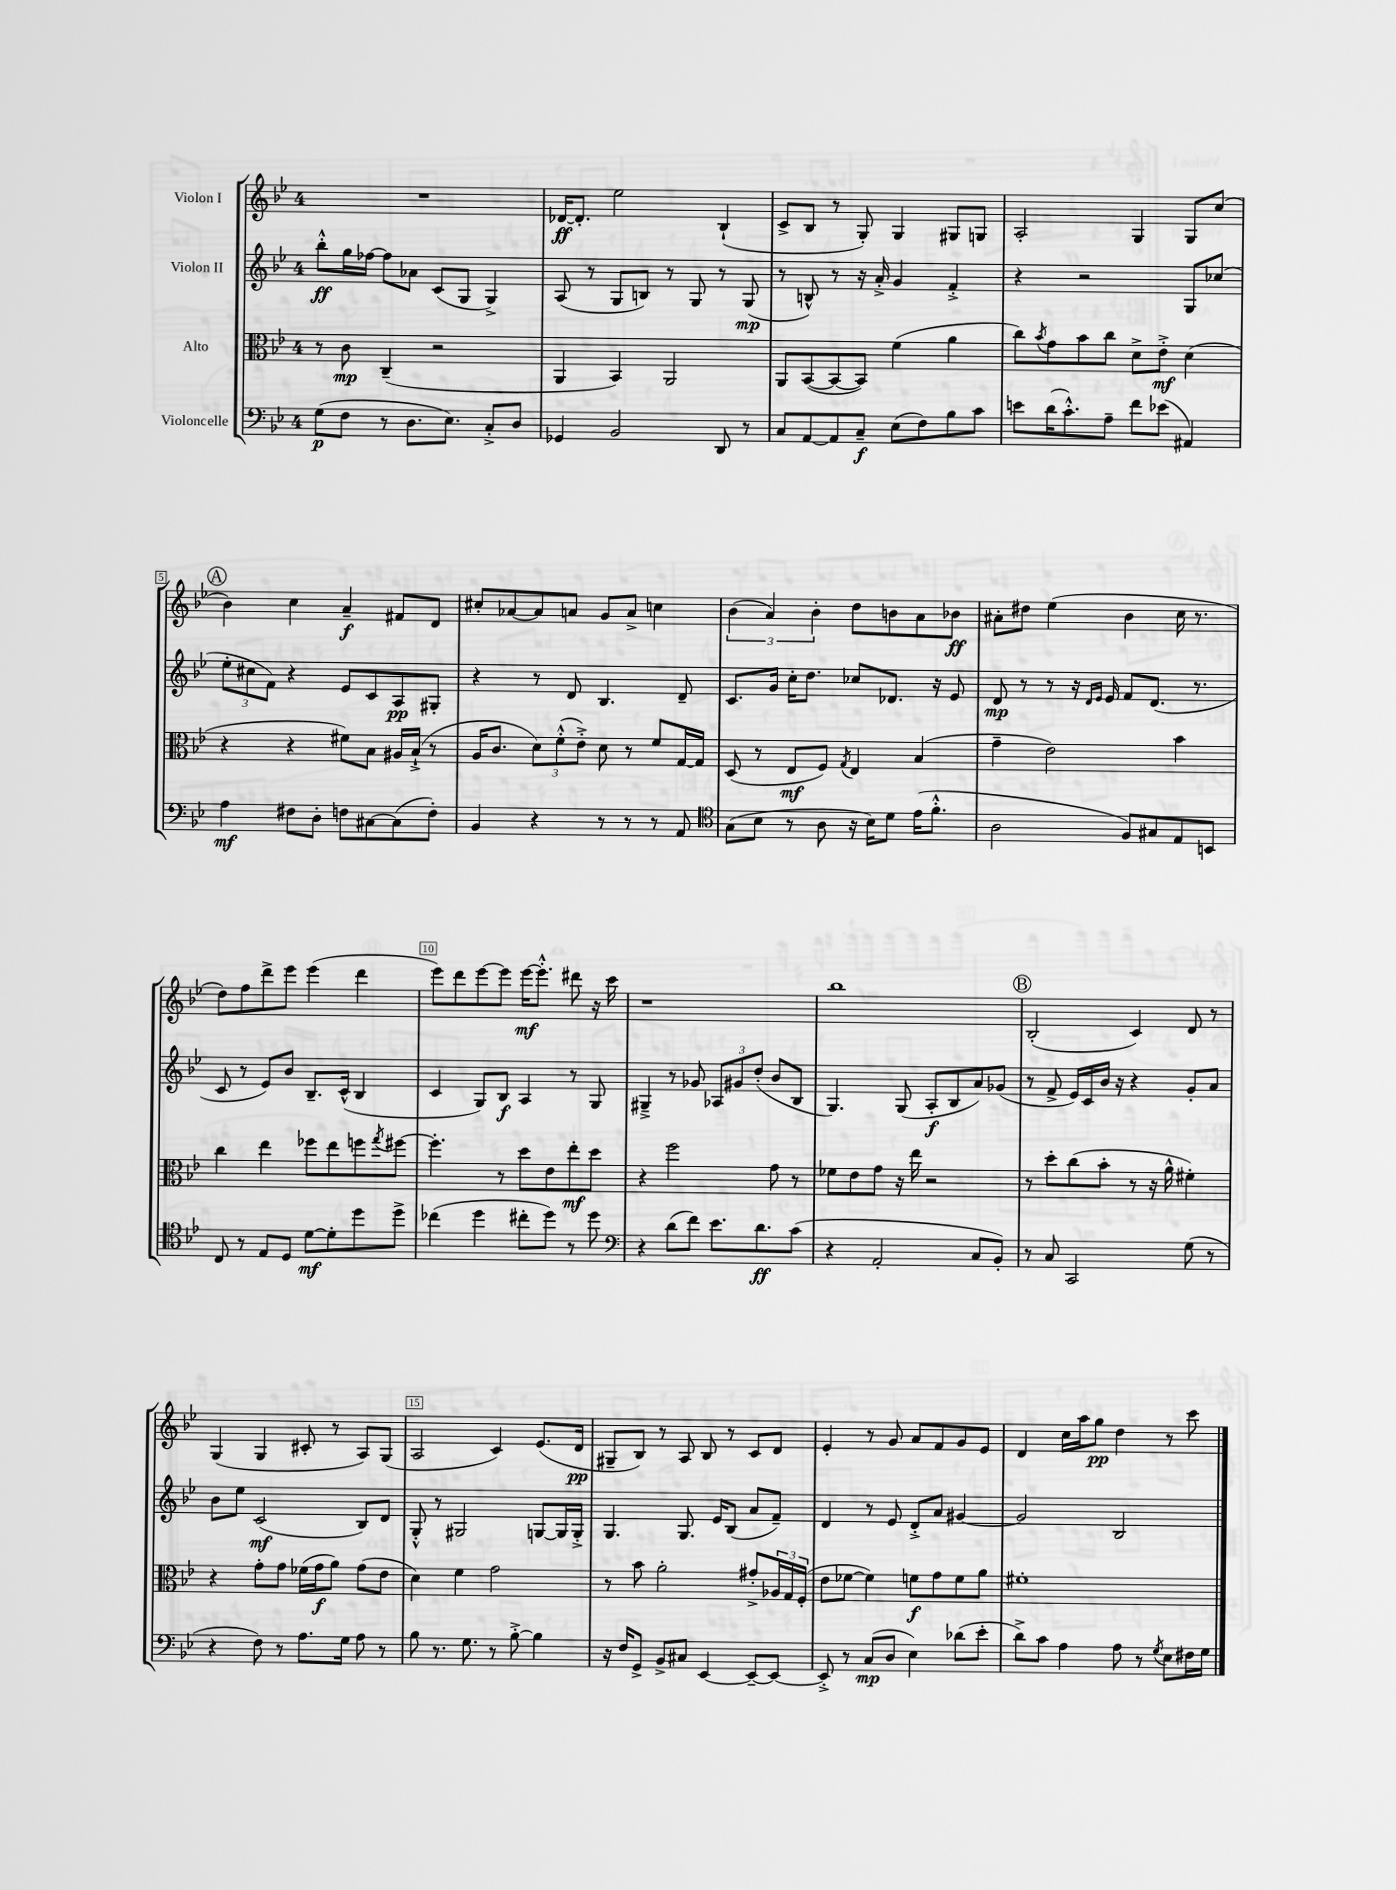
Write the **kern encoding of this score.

**kern	**dynam	**kern	**dynam	**kern	**dynam	**kern	**dynam
*part4	*part4	*part3	*part3	*part2	*part2	*part1	*part1
*staff4	*staff4	*staff3	*staff3	*staff2	*staff2	*staff1	*staff1
*I"Violoncelle	*	*I"Alto	*	*I"Violon II	*	*I"Violon I	*
*clefF4	*	*clefC3	*	*clefG2	*	*clefG2	*
*k[b-e-]	*	*k[b-e-]	*	*k[b-e-]	*	*k[b-e-]	*
*M4/4	*	*M4/4	*	*M4/4	*	*M4/4	*
=1	=1	=1	=1	=1	=1	=1	=1
(8G\L	p	8r	.	8bb-'^^\L	ff	1r	.
8F\J	.	8c\	mp	16gg\L	.	.	.
.	.	.	.	[16ff-X\JJ	.	.	.
8r	.	(4C~/	.	8ff-\L]	.	.	.
8.D\L	.	.	.	8a-X\J	.	.	.
.	.	2r	.	(8c/L	.	.	.
8.E-\J)	.	.	.	.	.	.	.
.	.	.	.	8G/J	.	.	.
8C'^/L	.	.	.	4G^/)	.	.	.
8D/J	.	.	.	.	.	.	.
=2	=2	=2	=2	=2	=2	=2	=2
4GG-X/	.	4AA/	.	(8A/	.	[16d-X/KL	ff
.	.	.	.	.	.	8.d-'/J]	.
.	.	.	.	8r	.	.	.
2BB-/	.	4BB-/)	.	8G/L	.	2ee-\	.
.	.	.	.	8Bn/J)	.	.	.
.	.	2AA/	.	8r	.	.	.
.	.	.	.	8G/	.	.	.
8DD/	.	.	.	8r	.	(4B-`/	.
8r	.	.	.	(8G/	mp	.	.
=3	=3	=3	=3	=3	=3	=3	=3
8C/L	.	8AA/L	.	8r	.	8c^/L	.
[8AA/	.	([8BB-/	.	8Bn^^/)	.	8B-/J	.
8AA/]	.	8BB-/_	.	8r	.	8r	.
8C~/J	f	8BB-/J])	.	16r	.	8G'/)	.
.	.	.	.	16a'^/	.	.	.
(8E-\L	.	(4f\	.	4g/	.	4G/	.
8F\)	.	.	.	.	.	.	.
8B-\	.	4a\	.	4f'^/	.	8G#X/L	.
8c\J	.	.	.	.	.	8Gn/J	.
=4	=4	=4	=4	=4	=4	=4	=4
8en\L	.	8cc\L)	.	4r	.	2A'/	.
.	.	8qb-/	.	.	.	.	.
(16d\K	.	8g\	.	.	.	.	.
8.c'^^\)	.	.	.	.	.	.	.
.	.	8b-\	.	2r	.	.	.
8A~\J	.	8cc\J	.	.	.	.	.
8f\L	.	8d^\L	.	.	.	4G/	.
(8e-X\J	.	8e-'^\J	mf	.	.	.	.
4AA#X/)	.	(4d\	.	8G/L	.	8G/L	.
.	.	.	.	(8cc-X/J	.	(8cc/J	.
!!LO:LB:g=z
!!LO:REH:place=s1:t=A
=5	=5	=5	=5	=5	=5	=5	=5
4A\	mf	4r	.	12ee-'\L	.	4b-\)	.
.	.	.	.	12cc#X\	.	.	.
.	.	.	.	12f\J)	.	.	.
8F#X\L	.	4r	.	4r	.	4cc\	.
8D'\J	.	.	.	.	.	.	.
8Fn\L	.	8f#X\L)	.	8e-/L	.	4a~/	f
[8C#X\	.	8B-\J	.	8c/	.	.	.
(8C#\]	.	16A#X/LL	.	8A/	pp	8f#X/L	.
.	.	(16B-`^/JJ	.	.	.	.	.
8F'\J)	.	8r	.	8G#X'/J	.	8d/J	.
=6	=6	=6	=6	=6	=6	=6	=6
4BB-/	.	16A/KL	.	4r	.	8cc#X'/L	.
.	.	8.c/J	.	.	.	.	.
.	.	.	.	.	.	[8a-X/	.
4r	.	12d\L)	.	8r	.	8a-/]	.
.	.	(12f'^^\	.	.	.	.	.
.	.	.	.	8d/	.	8an/J	.
.	.	12e-'^\J)	.	.	.	.	.
8r	.	8d\	.	4.B-/	.	8g/L	.
8r	.	8r	.	.	.	8a^/J	.
8r	.	8f/L	.	.	.	4ccn\	.
8AA/	.	[16G/L	.	8d~/	.	.	.
.	.	16G/JJ]	.	.	.	.	.
=7	=7	=7	=7	=7	=7	=7	=7
*clefC4	*	*	*	*	*	*	*
(8G\L	.	(8D/	.	8.c/L	.	(6b-\	.
8B-\J	.	8r	.	.	.	.	.
.	.	.	.	.	.	6a/)	.
.	.	.	.	16g/Jk	.	.	.
8r	.	8E-/L	mf	16cc'\KL	.	.	.
.	.	.	.	8.dd\J	.	.	.
.	.	.	.	.	.	6b-'\	.
8A\	.	8F/J)	.	.	.	.	.
.	.	8qG/	.	.	.	.	.
16r	.	4E-/	.	8cc-X/L	.	8dd\L	.
16B-\KL)	.	.	.	.	.	.	.
8d\J	.	.	.	8.d-X/J	.	8bn\	.
(16e-\KL	.	(4B-/	.	.	.	8a\	.
8.f'^^\J	.	.	.	16r	.	.	.
.	.	.	.	8e-/	.	8b-X\J	ff
=8	=8	=8	=8	=8	=8	=8	=8
2A\	.	4g~\	.	8d/	mp	8a#X'\L	.
.	.	.	.	8r	.	8dd#X\J	.
.	.	2e-\)	.	8r	.	(4ee-\	.
.	.	.	.	16r	.	.	.
.	.	.	.	16qqd/LL	.	.	.
.	.	.	.	16qqe-/JJ	.	.	.
.	.	.	.	16e-/	.	.	.
8F/L)	.	.	.	8f/L	.	4b-\	.
8G#X/	.	.	.	(8.d/J	.	.	.
8E-/	.	4b-\	.	.	.	16cc\	.
.	.	.	.	8.r	.	8.r	.
8BBn/J	.	.	.	.	.	.	.
!!LO:LB:g=z
=9	=9	=9	=9	=9	=9	=9	=9
8C/	.	4cc\	.	8c/	.	8dd\L)	.
8r	.	.	.	8r	.	8ff\	.
8E-/L	.	4ee-\	.	8e-/L)	.	8ddd^\	.
8D/J	.	.	.	8b-/J	.	8eee-\J	.
[8d\L	mf	8ff-X\L	.	8.B-~/L	.	(4eee-\	.
8d'\]	.	8ee-\	.	.	.	.	.
.	.	.	.	(16c^^/Jk	.	.	.
8dd\	.	8ffn\	.	4B-/	.	4ddd\	.
.	.	8qgg/	.	.	.	.	.
8dd^\J	.	[8ff#X\J	.	.	.	.	.
=10	=10	=10	=10	=10	=10	=10	=10
(4cc-X\	.	4.ff#'\]	.	4c/	.	8eee-\L)	.
.	.	.	.	.	.	8ddd\	.
4dd\	.	.	.	8G/L)	.	[8eee-\	.
.	.	8r	.	8B-/J	f	8eee-\J]	.
8cc#X'\L	.	8dd\L	.	4A/	.	[16eee-\KL	mf
.	.	.	.	.	.	8.eee-'^^\J]	.
8dd\J)	.	8e-\	.	.	.	.	.
8r	.	8ee-'\	mf	8r	.	8ddd#X\	.
8dd\	.	8dd\J	.	8G/	.	16r	.
.	.	.	.	.	.	16ccc\	.
=11	=11	=11	=11	=11	=11	=11	=11
*clefF4	*	*	*	*	*	*	*
4r	.	4r	.	4G#X~^/	.	1r	.
(8d\L	.	2ff\	.	8r	.	.	.
8f\J)	.	.	.	8g-X/	.	.	.
8.e-\L	.	.	.	12A-X/L	.	.	.
.	.	.	.	12g#X/	.	.	.
.	.	.	.	(12dd'/J	.	.	.
8.d\	ff	.	.	.	.	.	.
.	.	8g\	.	8b-/L	.	.	.
(8c\J	.	8r	.	8B-/J	.	.	.
=12	=12	=12	=12	=12	=12	=12	=12
4r	.	8f-X\L	.	4.G/)	.	1bb-	.
.	.	8e-\	.	.	.	.	.
2AA'/	.	8g\J	.	.	.	.	.
.	.	16r	.	(8G/	.	.	.
.	.	16ee-\	.	.	.	.	.
.	.	2r	.	8A'/L	f	.	.
.	.	.	.	8B-/	.	.	.
8C/L	.	.	.	8a/)	.	.	.
8BB-'/J)	.	.	.	(8g-X/J	.	.	.
!!LO:REH:place=s1:t=B
=13	=13	=13	=13	=13	=13	=13	=13
8r	.	8r	.	8r	.	(2B-'/	.
8C/	.	8dd'\L	.	8f^/	.	.	.
2CC/	.	(8cc\	.	16e-/LL)	.	.	.
.	.	.	.	16c/	.	.	.
.	.	8b-'\J	.	16b-/JJ	.	.	.
.	.	.	.	16r	.	.	.
.	.	8r	.	4r	.	4c/)	.
.	.	16r	.	.	.	.	.
.	.	16a^^\	.	.	.	.	.
(8G\	.	4f#X'\)	.	8g'/L	.	8d/	.
8r	.	.	.	8a/J	.	8r	.
!!LO:LB:g=z
=14	=14	=14	=14	=14	=14	=14	=14
4r	.	4r	.	8b-\L	.	(4G/	.
.	.	.	.	8ee-\J	.	.	.
8F\)	.	8g'\L	.	(2c/	mf	4G/	.
8r	.	8g\J	.	.	.	.	.
8.A\L	.	(16f-X\LL	.	.	.	8c#X'/	.
.	.	16g\J	f	.	.	.	.
.	.	8a\J)	.	.	.	8r	.
16G\Jk	.	.	.	.	.	.	.
8A\	.	(8g\L	.	8B-/L)	.	8A/L)	.
8r	.	8e-\J	.	8d/J	.	(8G/J	.
=15	=15	=15	=15	=15	=15	=15	=15
8B-\	.	4d\)	.	8G'^^/	.	2A/	.
8.r	.	.	.	8r	.	.	.
.	.	4f\	.	2G#X/	.	.	.
8.G\	.	.	.	.	.	.	.
8r	.	2g\	.	.	.	4c/)	.
[8B-'^\	.	.	.	.	.	.	.
4B-\]	.	.	.	[8Gn/L	.	(8.e-/L	.
.	.	.	.	16G/L]	.	.	.
.	.	.	.	16G'^/JJ	.	16d/Jk	pp
=16	=16	=16	=16	=16	=16	=16	=16
16r	.	8r	.	4.G/	.	8G#X~/L	.
16F/KL	.	.	.	.	.	.	.
8GG^/J	.	8b-\	.	.	.	8B-/J)	.
8BB-^/L	.	2a'\	.	.	.	8r	.
8C#X/J	.	.	.	8.G/	.	8A/	.
[4EE-/	.	.	.	.	.	8B-/	.
.	.	.	.	16e-/KL	.	.	.
.	.	.	.	(8B-/J	.	8r	.
8EE-~/L_	.	8g#X'^/L	.	8a/L	.	8c/L	.
8EE-/J_	.	24A-X/L	.	8f~/J)	.	8d/J	.
.	.	24G/	.	.	.	.	.
.	.	(24F'/JJ	.	.	.	.	.
=17	=17	=17	=17	=17	=17	=17	=17
8EE-'^/]	.	8e-\L	.	4d/	.	4e-'/	.
8r	.	[8f-X\J	.	.	.	.	.
(8C/L	mp	4f-\])	.	8r	.	8r	.
8D/J	.	.	.	8e-/	.	8g/	.
4E-\)	.	8fn\L	f	8d'^/L	.	8a/L	.
.	.	8g\	.	8a/J	.	8f/	.
(8d-X\L	.	8f\	.	[4g#X/	.	8g/	.
8e-'\J	.	8a\J	.	.	.	8e-/J	.
=18	=18	=18	=18	=18	=18	=18	=18
8d^\L)	.	1f#X'	.	2g#/]	.	4d/	.
8c\J	.	.	.	.	.	.	.
4A\	.	.	.	.	.	16cc\LL	.
.	.	.	.	.	.	16aa\J	.
.	.	.	.	.	.	8gg\J	pp
8A\	.	.	.	2B-/	.	4dd\	.
8r	.	.	.	.	.	.	.
8qG/	.	.	.	.	.	.	.
8E-\L	.	.	.	.	.	8r	.
16F#X\L	.	.	.	.	.	8ccc\	.
16G\JJ	.	.	.	.	.	.	.
==	==	==	==	==	==	==	==
*-	*-	*-	*-	*-	*-	*-	*-
